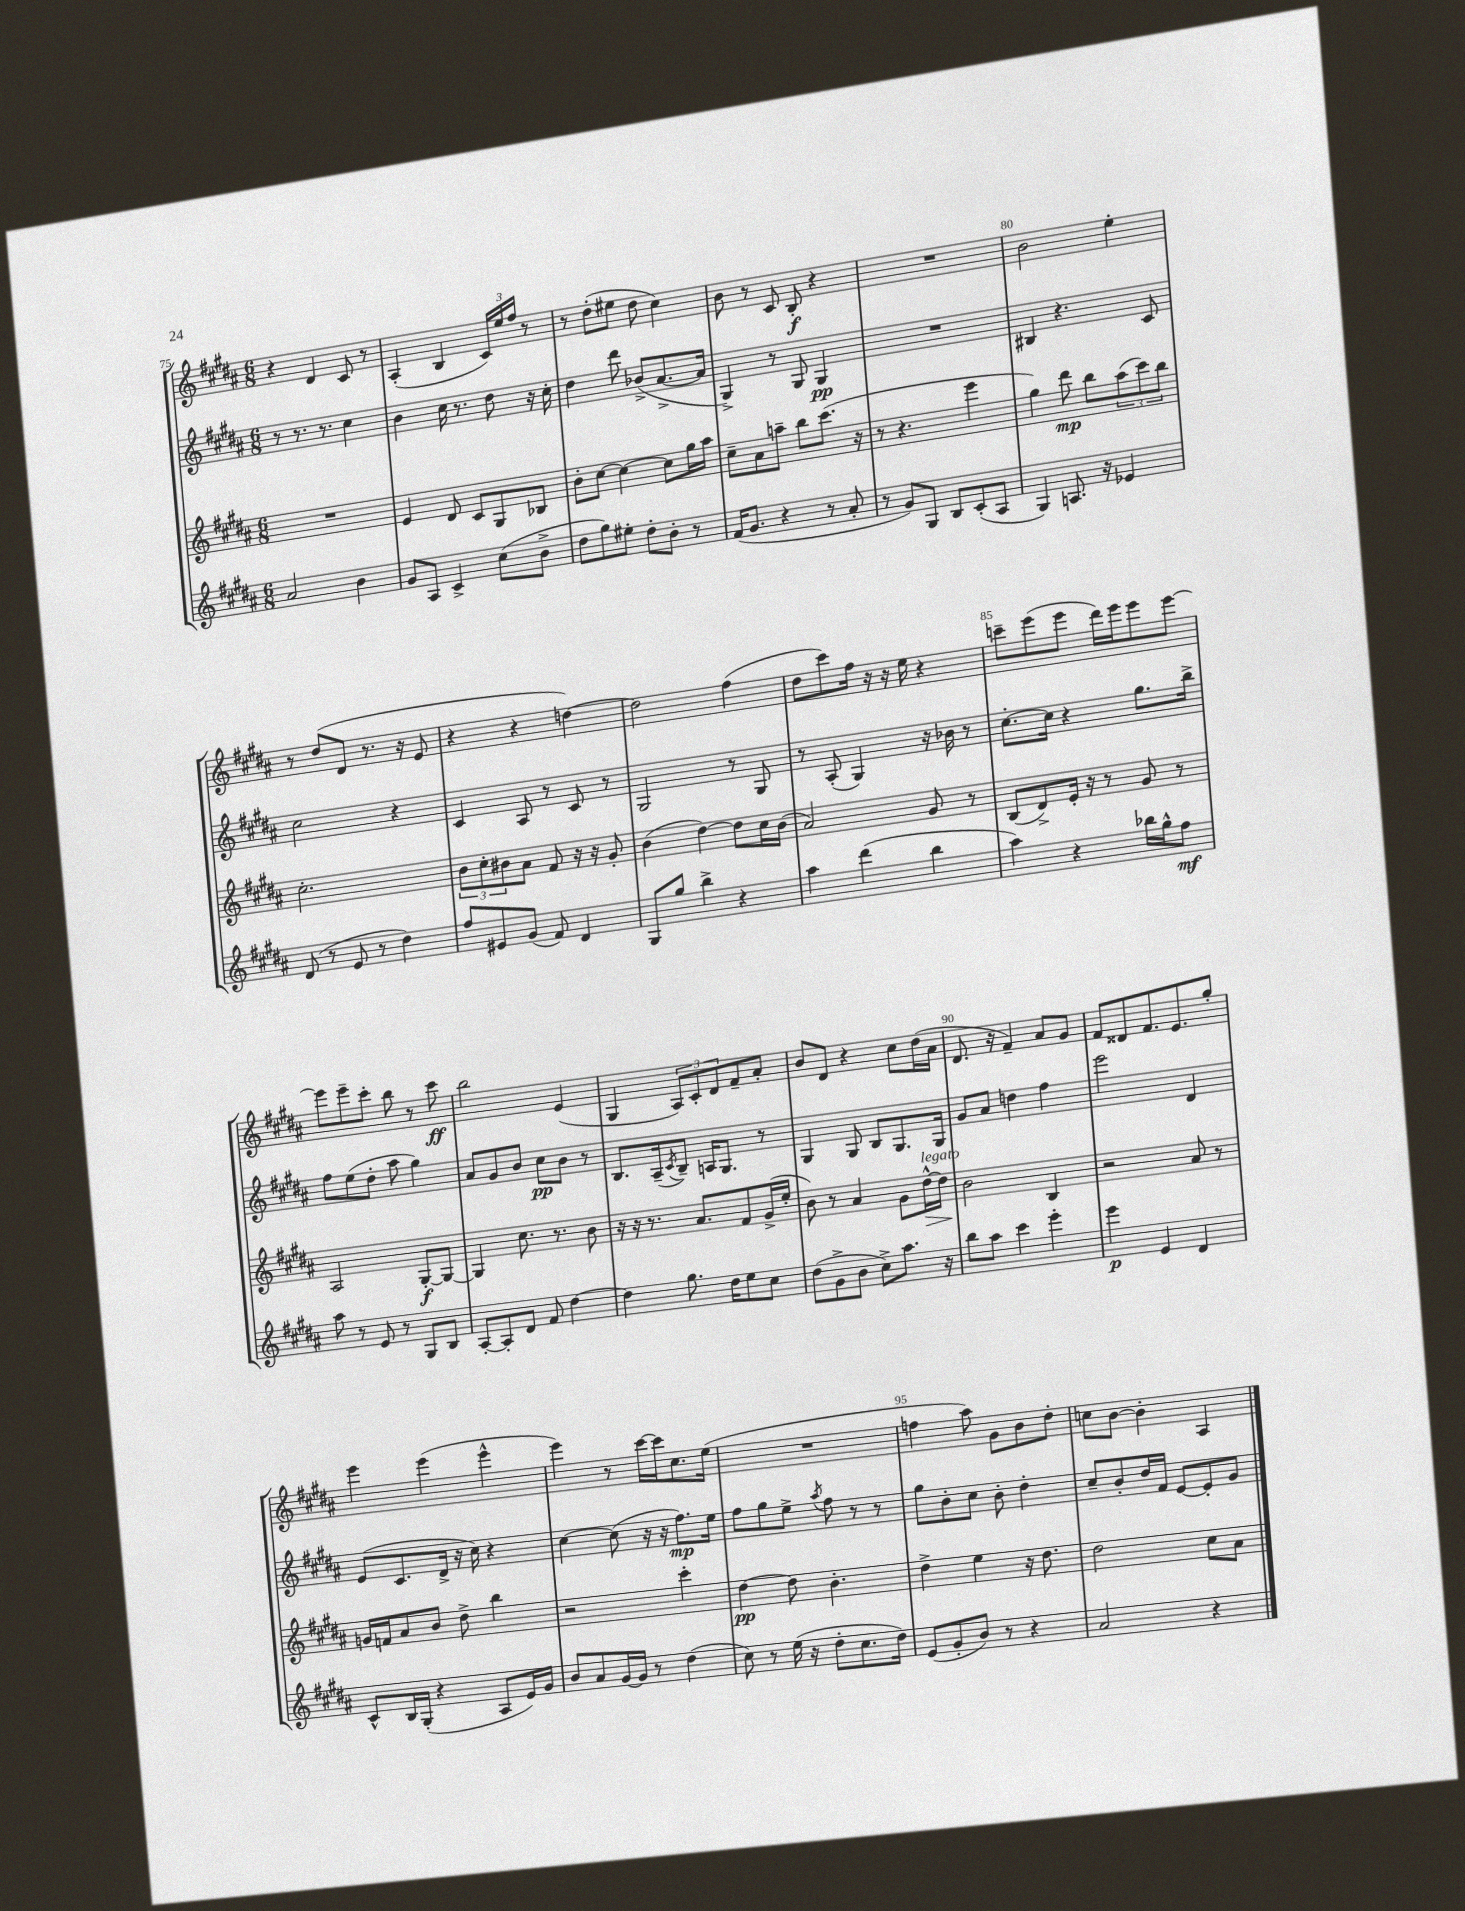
<<
\new StaffGroup <<
\new Staff = "s0" {
    \clef treble \key b \major \numericTimeSignature \time 6/8
    r4 dis'4 cis'8 r8 |
    ais4-.( b4 \tuplet 3/2 { cis'16) e''16 fis''16 } r8 |
    r8 dis''8-.( eis''8 dis''8 cis''4) |
    b'8 r8 cis'8 b8-.\f r4 |
    R2. |
    b'2 e''4-. |
    r8 dis''8( dis'8 r8. r16 e'8 |
    r4 r4 d''4~) |
    d''2 fis''4( |
    dis''8 cis'''8) fis''16 r16 r16 e''16 r4 |
    c'''8-- e'''8( e'''8 dis'''16) e'''16 e'''8 e'''8~ |
    e'''8 e'''8-- cis'''8-. b''8 r8 cis'''8\ff |
    b''2 e'4( |
    gis4 \tuplet 3/2 { ais8) cis'8-. dis'8 } fis'8-- ais'8-. |
    b'8 dis'8 r4 cis''8 dis''16( ais'16 |
    dis'8. r16 fis'4--) ais'8 gis'8 |
    fis'8 disis'8 fis'8. e'8. gis''8-. |
    e'''4 e'''4( e'''4-^ |
    e'''4) r8 cis'''16~ cis'''16 cis''8. e''16( |
    R2. |
    f''4 ais''8) gis'8 b'8 dis''8-. |
    c''8 b'8~ b'4-. ais4 \bar "|." |
}
\new Staff = "s1" {
    \clef treble \key b \major \numericTimeSignature \time 6/8
    r8 r8. r8. cis''4 |
    b'4 cis''16 r8. dis''8 r16 cis''16-. |
    dis''4 dis'''8 bes'8->( ais'8.~-> ais'16 |
    gis4->) r8 gis8 gis4\pp |
    R2. |
    bis4 r4. cis'8 |
    cis''2 r4 |
    cis'4 ais8 r8 cis'8 r8 |
    gis2 r8 gis8 |
    r8 ais8-.( gis4) r16 bes'16 r8 |
    cis''8.~-. cis''16 r4 gis''8. b''16-> |
    fis''8 e''8( dis''8-. ais''8 gis''4) |
    ais'8 gis'8 b'8 cis''8\pp b'8 r8 |
    b8. ais16--( \acciaccatura { cis'8 } b8--) a16 gis8. r8 |
    gis4 gis8 b8 gis8. gis16 |
    gis'8 ais'8 d''4 fis''4 |
    e'''2 dis'4 |
    e'8( cis'8. dis'16-> r16 cis''16) r4 |
    cis''4~ cis''8( r16 r16 fis''8.\mp) e''16 |
    fis''8 gis''8 e''8-> \acciaccatura { ais''8 } fis''8 r8 r8 |
    gis''8 b'8-. cis''8 b'8-. dis''4-. |
    cis''8-- b'8-. dis''16 fis'16 e'8~ e'8-. gis'8 \bar "|." |
}
\new Staff = "s2" {
    \clef treble \key b \major \numericTimeSignature \time 6/8
    R2. |
    e'4 dis'8 cis'8 gis8 bes8 |
    b'8-. cis''8~ cis''4~ cis''8 gis''16 ais''16 |
    cis''8-- ais'8 a''8-- b''8 cis'''8.( r16 |
    r8 r4. e'''4 |
    gis''4) dis'''8\mp b''8 \tuplet 3/2 { ais''8( cis'''8) b''8 } |
    cis''2.-. |
    \tuplet 3/2 { b'8 cis''8-. bis'8 } ais'8 fis'8 r16 r16 gis'8-. |
    b'4( dis''4~) dis''8 cis''16 b'16( |
    ais'2) gis'8 r8 |
    b8( dis'8->) e'16-. r16 r8 gis'8 r8 |
    ais2 gis8~-.\f gis8~ |
    gis4 cis''8. r8. b'8 |
    r16 r16 r8. ais'8. fis'8 gis'16->( e''16-. |
    b'8) r8 ais'4 gis'8 dis''16~-^\>^\markup { \italic "legato" } dis''16 |
    b'2\! b4 |
    r2 ais'8 r8 |
    g'16 f'16 ais'8 b'8 dis''8-> b''4 |
    r2 cis'''4-. |
    dis''4~\pp dis''8 b'4.-. |
    dis''4-> e''4 r16 dis''8. |
    dis''2 cis''8 ais'8 \bar "|." |
}
\new Staff = "s3" {
    \clef treble \key b \major \numericTimeSignature \time 6/8
    ais'2 b'4 |
    gis'8 ais8 cis'4-> cis''8( b'8-> |
    dis''8 gis''8) eis''8-. dis''8-. b'8-. r8 |
    fis'16( gis'8. r4 r8 ais'8-. |
    r8 gis'8) gis8 b8 cis'8-.( ais8 |
    gis4) a8. r16 ees'4 |
    dis'8( r8 e'8 r8 dis''4) |
    fis''8 eis'8 gis'8( fis'8) dis'4 |
    gis8 gis''8 b''4-> r4 |
    ais''4 dis'''4( b''4 |
    ais''4) r4 bes''16 gis''16-^ fis''8\mf |
    ais''8 r8 e'8 r8 gis8 b8 |
    ais8~-. ais8-. dis'8 fis'8 dis''4~ |
    dis''4 gis''8. dis''16 e''8 cis''8 |
    dis''8( gis'8-> b'8 cis''8->) ais''8. r16 |
    b''8 ais''8 cis'''4 e'''4-. |
    e'''4\p e'4 dis'4 |
    cis'8-^ b16 gis16-.( r4 ais8 e'16) gis'16 |
    b'8 ais'8 gis'16~ gis'16 r8 dis''4( |
    cis''8) r8 e''16( r16 dis''8-. cis''8. dis''16) |
    e'8( gis'8-. b'8) r8 r4 |
    ais'2 r4 \bar "|." |
}
>>
>>
\layout { \context { \Score currentBarNumber = #75 \override BarNumber.break-visibility = ##(#f #t #t) barNumberVisibility = #(every-nth-bar-number-visible 5) } }
